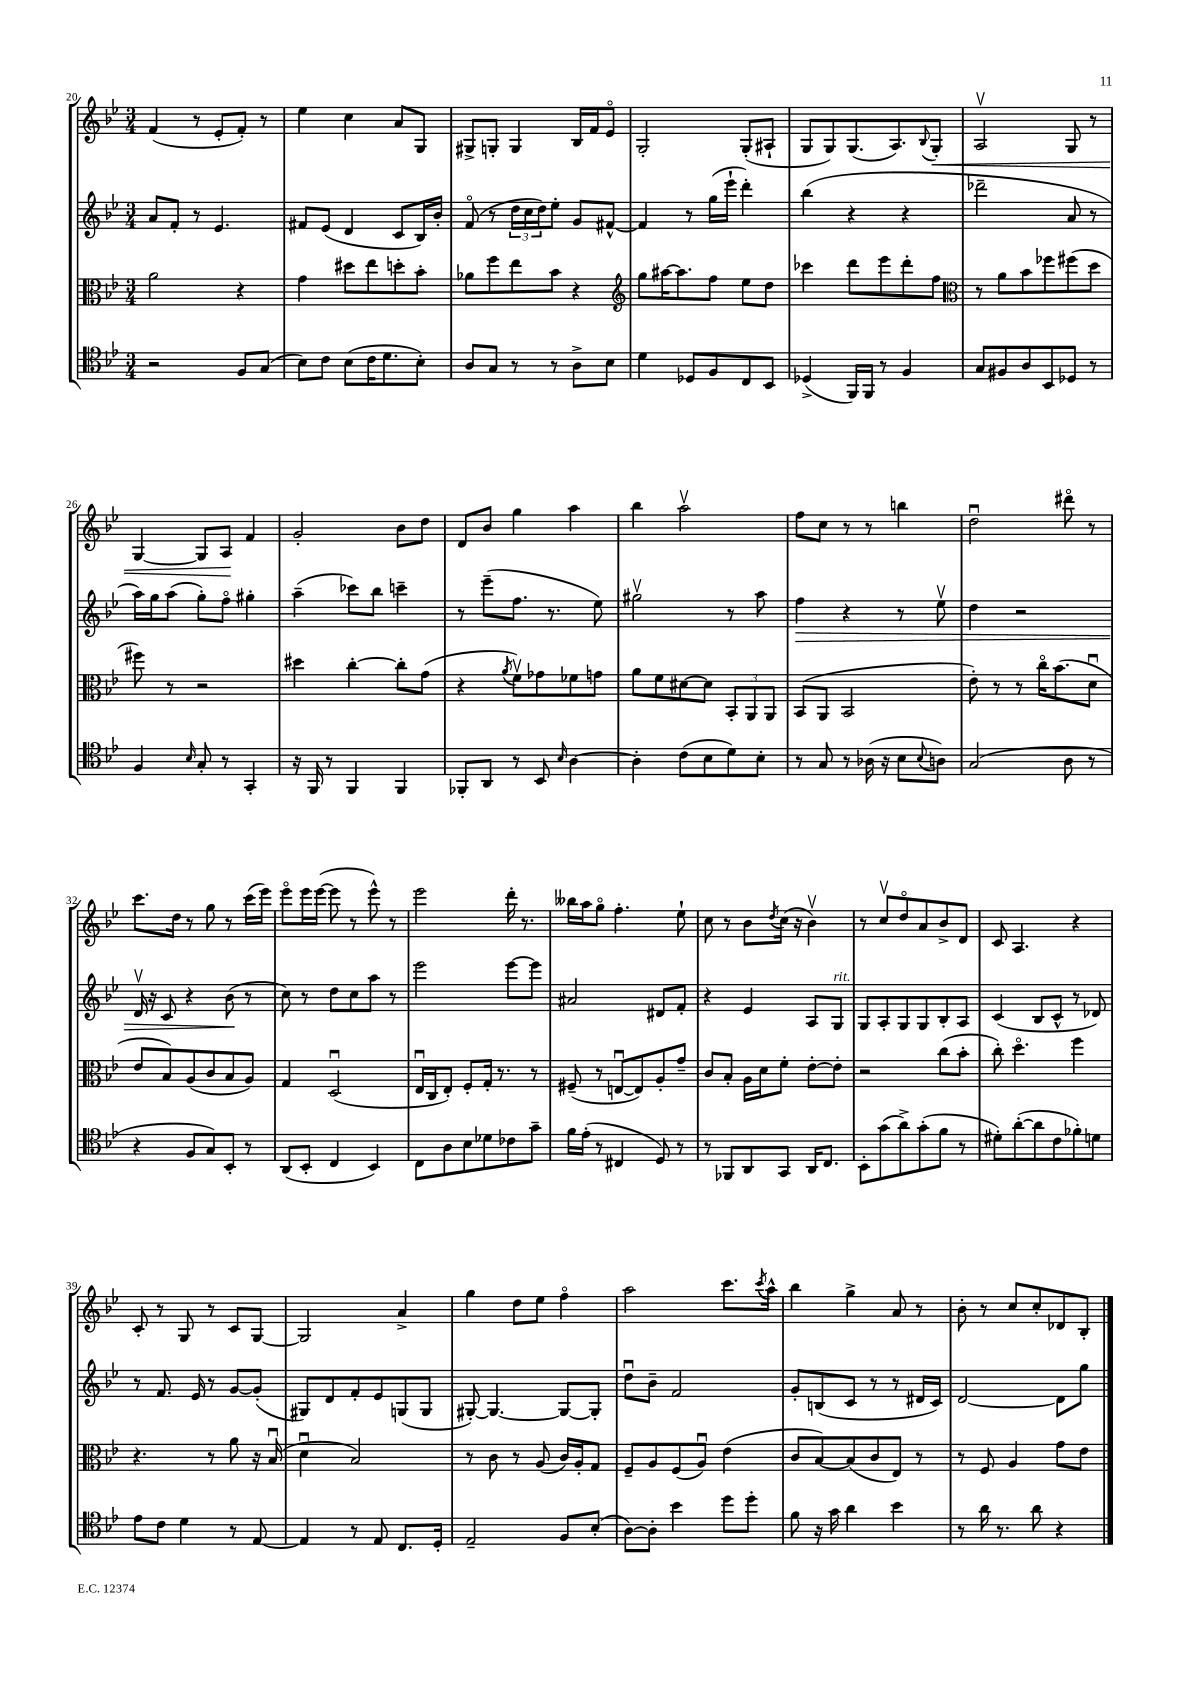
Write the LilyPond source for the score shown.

<<
\new StaffGroup <<
\new Staff = "s0" {
    \clef treble \key bes \major \numericTimeSignature \time 3/4
    f'4( r8 ees'8-. f'8-.) r8 |
    ees''4 c''4 a'8 g8 |
    gis8-> g8-. g4 bes16 f'16 ees'8\flageolet |
    g2-. g8-.( ais8-! |
    g8 g8) g8.( a8.) \appoggiatura { bes8 } g8-.\< |
    a2\upbow g8 r8 |
    g4~ g8 a8\! f'4 |
    g'2-. bes'8 d''8 |
    d'8 bes'8 g''4 a''4 |
    bes''4 a''2\upbow |
    f''8 c''8 r8 r8 b''4 |
    d''2\downbow dis'''8\flageolet r8 |
    c'''8. d''16 r8 g''8 r8 c'''16( ees'''16) |
    ees'''8\flageolet ees'''16 ees'''16~( ees'''8 r8 ees'''8-^) r8 |
    ees'''2 d'''16-. r8. |
    beses''16 a''16 g''8\flageolet f''4.-. ees''8-! |
    c''8 r8 bes'8 \acciaccatura { d''8 } c''16( r16 bes'4\upbow) |
    r8 c''8\upbow d''8\flageolet a'8 bes'8-> d'8 |
    c'8 a4. r4 |
    c'8-. r8 g8 r8 c'8 g8~ |
    g2 a'4-> |
    g''4 d''8 ees''8 f''4\flageolet |
    a''2 c'''8. \acciaccatura { c'''8 } a''16-^ |
    bes''4 g''4-> a'8 r8 |
    bes'8-. r8 c''8 c''8-. des'8 bes8-. \bar "|." |
}
\new Staff = "s1" {
    \clef treble \key bes \major \numericTimeSignature \time 3/4
    a'8 f'8-. r8 ees'4. |
    fis'8 ees'8( d'4 c'8 bes16) bes'16-. |
    f'8\flageolet( r8 \tuplet 3/2 { d''16 c''16 d''16) } ees''8-. g'8 fis'8~-^ |
    fis'4 r8 g''16( ees'''16-! d'''4-.) |
    bes''4( r4 r4 |
    des'''2-- a'8 r8 |
    a''16) g''16 a''8( g''8-.) f''8\flageolet gis''4-. |
    a''4--( ces'''8) bes''8 c'''4-- |
    r8 ees'''8--( f''8. r8. ees''8) |
    gis''2\upbow r8 a''8 |
    f''4\> r4 r8 ees''8\upbow |
    d''4 r2 |
    d'16\upbow r16 c'8 r4 bes'8\!( r8 |
    c''8) r8 d''8 c''8 a''8 r8 |
    ees'''2 ees'''8~ ees'''8 |
    ais'2 dis'8 f'8-. |
    r4 ees'4 a8 g8^\markup { \italic "rit." } |
    g8 a8-. g8 g8 bes8-. a8 |
    c'4( bes8 c'8-^ r8 des'8) |
    r8 f'8. ees'16 r8 g'8~ g'8-.( |
    gis8) d'8 f'8-. ees'8 g8( g8 |
    gis8~-.) gis4.~ gis8~ gis8-. |
    d''8\downbow bes'8-- f'2 |
    g'8-. b8( c'8 r8 r8 dis'16 c'16) |
    d'2~ d'8 g''8 \bar "|." |
}
\new Staff = "s2" {
    \clef alto \key bes \major \numericTimeSignature \time 3/4
    a'2 r4 |
    g'4 dis''8 ees''8 d''8-. bes'8-. |
    aes'8 f''8 ees''8 bes'8 r4 |
    \clef treble g''8 ais''16~ ais''8. f''8 ees''8 d''8 |
    ces'''4 d'''8 ees'''8 d'''8-. f''8 |
    \clef alto r8 a'8 bes'8 fes''8 fis''8( d''8 |
    fis''8) r8 r2 |
    dis''4 c''4~-. c''8-. g'8( |
    r4 \acciaccatura { a'8 } f'8\upbow) ges'8 fes'8 g'8 |
    a'8 f'8 dis'8~ dis'8 \tuplet 3/2 { bes,8-. a,8 a,8 } |
    bes,8( a,8 bes,2 |
    ees'8-.) r8 r8 c''16\flageolet bes'8.( d'8\downbow |
    ees'8 bes8) a8( c'8 bes8 a8) |
    g4 d2\downbow( |
    ees16\downbow c16 ees8-.) f8-. g16-. r8. r8 |
    fis8--( r8 e8~\downbow e8) a8-. g'8-- |
    c'8 bes8-. a16 d'16 f'8-. ees'8~-. ees'8-. |
    r2 c''8( bes'8-. |
    c''8-.) d''4.\flageolet f''4 |
    r4. r8 a'8 r16 bes16\downbow( |
    d'4\downbow bes2) |
    r8 c'8 r8 a8( c'16) a16-. g8 |
    f8-- a8 f8( a8\downbow) ees'4( |
    c'8 bes8~) bes8( c'8 ees8) r8 |
    r8 f8 a4 g'8 ees'8 \bar "|." |
}
\new Staff = "s3" {
    \clef tenor \key bes \major \numericTimeSignature \time 3/4
    r2 f8 g8( |
    bes8) c'8 bes8( c'16 d'8. bes8-.) |
    a8 g8 r8 r8 a8-> bes8 |
    d'4 des8 f8 c8 bes,8 |
    des4->( f,16) f,16 r8 f4 |
    g8 fis8 a8 bes,8 des8 r8 |
    f4 \grace { bes16 } g8-. r8 g,4-. |
    r16 f,16 r8 f,4 f,4 |
    fes,8-. a,8 r8 bes,8 \grace { bes16 } a4~ |
    a4-. c'8( bes8 d'8) bes8-. |
    r8 g8 r8 aes16( r16 bes8 \appoggiatura { bes8 } a8) |
    g2( a8 r8 |
    r4 f8 g8) bes,8-. r8 |
    a,8( bes,8-. c4 bes,4) |
    c8 a8 bes8 des'8 ces'8 g'8-- |
    f'16 ees'16-.( r8 cis4 d8) r8 |
    r8 fes,8 a,8 g,8 a,16 c8. |
    bes,8-. g'8( a'8->) g'8-.( f'8 r8 |
    dis'8-.) a'8~-.( a'8 c'8 fes'8-.) d'8 |
    ees'8 c'8 d'4 r8 ees8~ |
    ees4 r8 ees8 c8. d16-. |
    ees2-- f8 bes8-.( |
    a8~) a8-. bes'4 d''8 d''8-. |
    f'8 r16 g'16 a'4 bes'4 |
    r8 a'16 r8. a'8 r4 \bar "|." |
}
>>
>>
\layout { \context { \Score currentBarNumber = #20 } }
